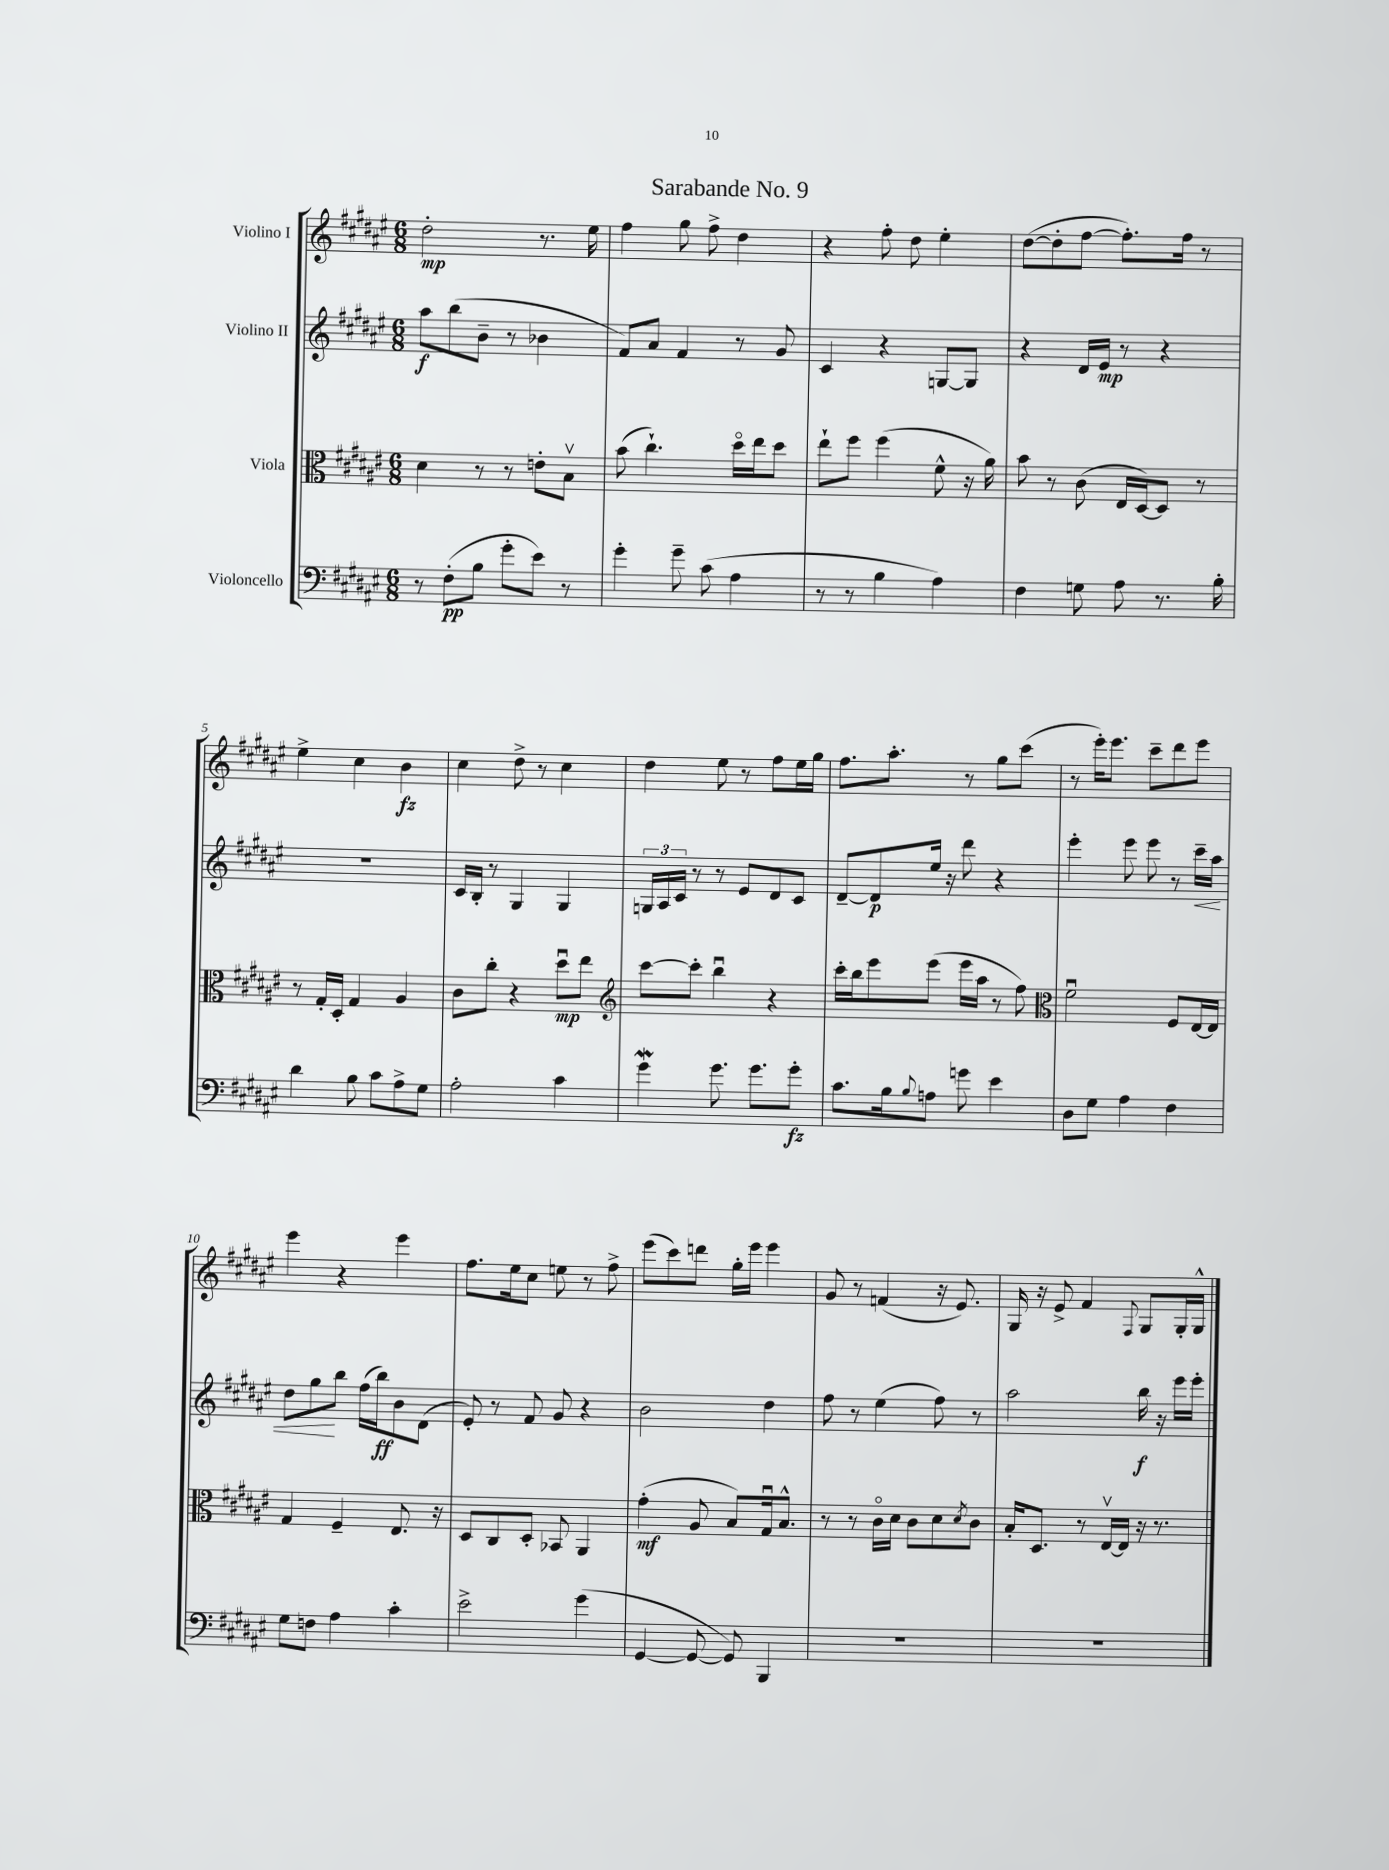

**kern	**kern	**kern	**kern
*staff4	*staff3	*staff2	*staff1
*clefF4	*clefC3	*clefG2	*clefG2
*k[f#c#g#d#a#e#]	*k[f#c#g#d#a#e#]	*k[f#c#g#d#a#e#]	*k[f#c#g#d#a#e#]
*M6/8	*M6/8	*M6/8	*M6/8
8r	4d#\	8aa#\L	2dd#'\
(8F#'\L	.	(8bb\	.
8B\J	8r	8b~\J	.
8g#'\L	8r	8r	.
8e#\J)	8e'\L	4b-\	8.r
8r	8Bv\J	.	.
.	.	.	16ee#\
=	=	=	=
4g#'\	(8b\	8f#/L)	4ff#\
.	4.cc#`\)	8a#/J	.
8g#~\	.	4f#/	8gg#\
(8c#\	.	.	8ff#^\
4A#\	16dd#o\LL	8r	4dd#\
.	16ee#\J	.	.
.	8dd#\J	8g#/	.
=	=	=	=
8r	8ee#`\L	4c#/	4r
8r	8ff#\J	.	.
4B\	(4ff#\	4r	8ff#'\
.	.	.	8dd#\
4A#\)	8f#^^\	[8G/L	4ee#'\
.	16r	8G/]J	.
.	16a#\)	.	.
=	=	=	=
4F#\	8b\	4r	([8dd#\L
.	8r	.	8dd#'\]
8G\	(8c#\	16d#/LL	[8ff#\J
.	.	16e#/JJ	.
8A#\	16E#/LL	8r	8.ff#'\]L)
.	[16D#/J)	.	.
8.r	8D#/]J	4r	.
.	.	.	16ff#\Jk
.	8r	.	8r
16B'\	.	.	.
=	=	=	=
4d#\	8r	2.r	4ee#^\
.	16G#'/LL	.	.
.	16D#'/JJ	.	.
8B\	4G#/	.	4cc#\
8c#\L	.	.	.
8A#^\	4A#/	.	4b\
8G#\J	.	.	.
=	=	=	=
2A#'\	8c#\L	16c#/LL	4cc#\
.	.	16B'/JJ	.
.	8cc#'\J	8r	.
.	4r	4G#/	8dd#^\
.	.	.	8r
4c#\	8dd#u\L	4G#/	4cc#\
.	8ee#\J	.	.
=	=	=	=
*	*clefG2	*	*
4g#\	[8ccc#\L	24G/LL	4dd#\
.	.	24A#/	.
.	.	24c#/JJ	.
.	8ccc#'\]J	8r	.
8.g#\	4bbu\	8r	8ee#\
.	.	8e#/L	8r
8.g#\L	.	.	.
.	4r	8d#/	8ff#\L
8g#'\J	.	8c#/J	16ee#\L
.	.	.	16gg#\JJ
=	=	=	=
8.c#\L	16ccc#'\LL	[8d#~/L	8.ff#\L
.	16bb\J	.	.
.	8eee#\	8d#/]	.
16B\k	.	.	8.aa#'\J
8qqB/	.	.	.
8A\J	(8eee#\J	16ee#/Jk	.
.	.	16r	.
8g\	16eee#\LL	8ddd#\	8r
.	16aa#\JJ	.	.
4e#\	8r	4r	8gg#\L
.	8ff#\)	.	(8ccc#\J
=	=	=	=
*	*clefC3	*	*
8D#\L	2f#u\	4eee#'\	8r
8G#\J	.	.	16eee#'\LK)
.	.	.	8.eee#\J
4A#\	.	8eee#\	.
.	.	8eee#\	8ccc#~\L
4F#\	8F#/L	8r	8ddd#\
.	[16E#/L	16ccc#~\LL	8eee#\J
.	16E#/]JJ	16aa#\JJ	.
=	=	=	=
8G#\L	4G#/	8dd#\L	4eee#\
8F\J	.	8gg#\	.
4A#\	4F#~/	8bb\J	4r
.	.	(16ff#\LL	.
.	.	16bb\J)	.
4c#'\	8.E#/	8b\	4eee#\
.	.	(8d#\J	.
.	16r	.	.
=	=	=	=
2e#^\	8D#/L	8e#'/)	8.ff#\L
.	8C#/	8r	.
.	.	.	16ee#\k
.	8D#'/J	8f#/	8cc#\J
.	8BB-/	8g#/	8ee\
(4g#\	4AA#/	4r	8r
.	.	.	8ff#^\
=	=	=	=
[4GG#/	(4g#'\	2b\	(8eee#\L
.	.	.	8ccc#\)
8GG#/_	8A#/	.	8ddd\J
8GG#/])	8B/L)	.	16gg#'\LL
.	.	.	16eee#\JJ
4BBB/	16G#u/k	4dd#\	4eee#\
.	8.B^^/J	.	.
=	=	=	=
2.r	8r	8ff#\	8g#/
.	8r	8r	8r
.	16c#o\LL	(4ee#\	(4f/
.	16d#\JJ	.	.
.	8c#\L	.	.
.	8d#\	8ff#\)	16r
.	.	.	8.e#/)
.	8qd#/	.	.
.	8c#\J	8r	.
=	=	=	=
2.r	16B'/LK	2aa#\	16G#/
.	8.D#/J	.	16r
.	.	.	8e#^/
.	8r	.	4f#/
.	[16E#v/LL	.	.
.	16E#/]JJ	.	.
.	.	.	8qqF#/
.	16r	16bb\	8G#/L
.	8.r	16r	.
.	.	16eee#\LL	16G#'/L
.	.	16eee#'\JJ	16G#^^/JJ
==	==	==	==
*-	*-	*-	*-
